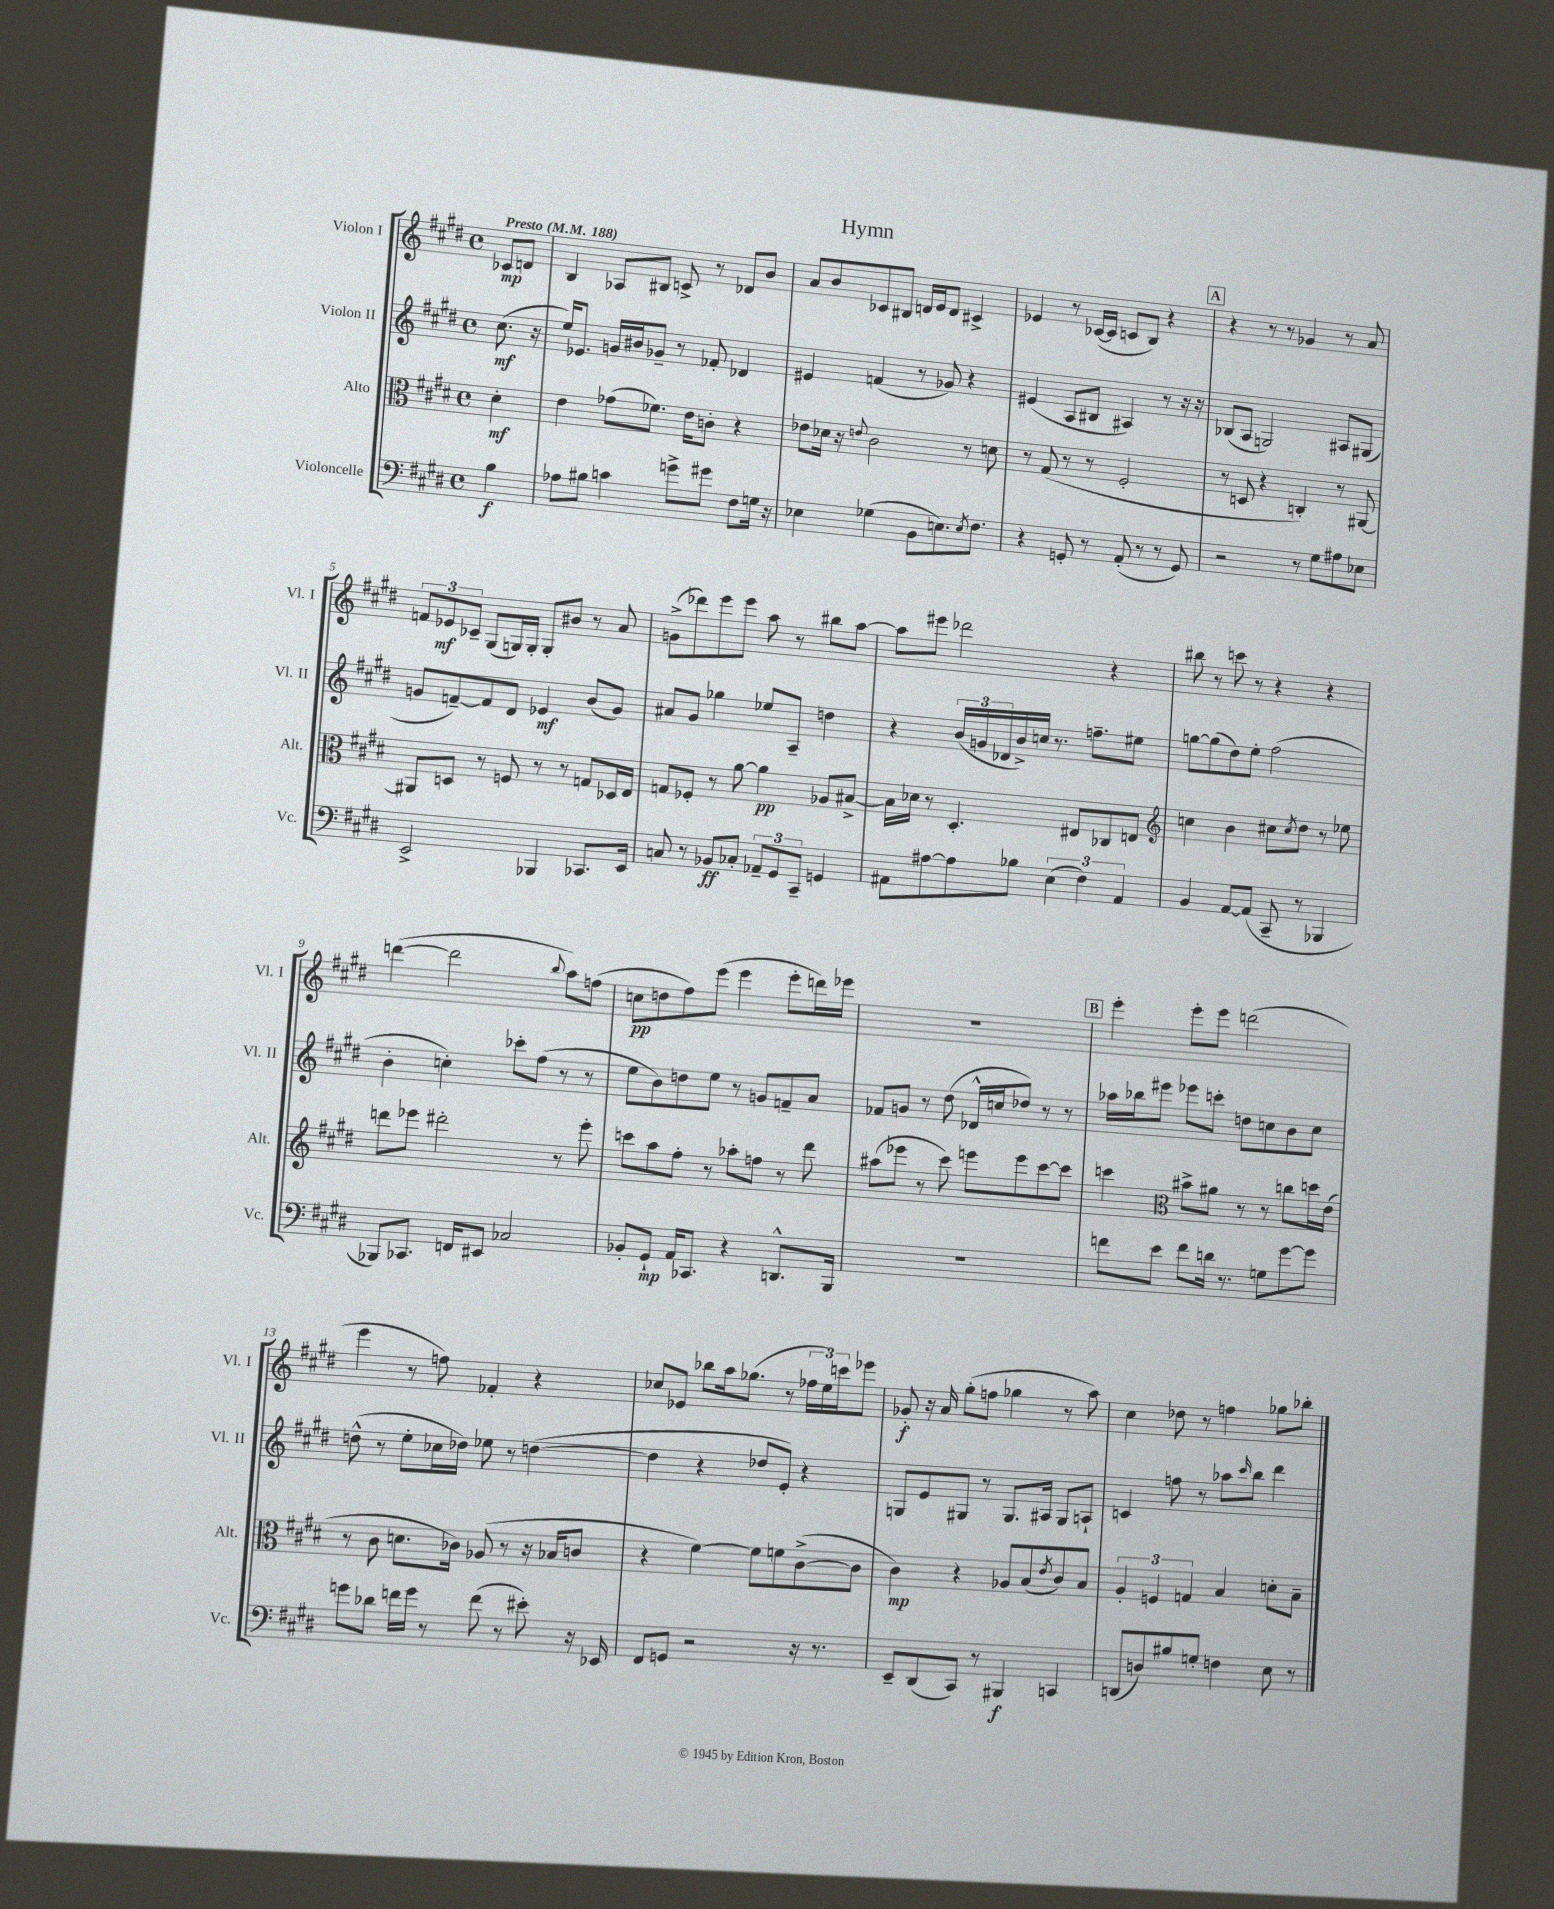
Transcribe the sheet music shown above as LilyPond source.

\header { title = "Hymn" }
<<
\new StaffGroup <<
\new Staff = "s0" \with { instrumentName = "Violon I" shortInstrumentName = "Vl. I" } {
    \clef treble \key e \major \defaultTimeSignature \time 4/4 \partial 4 \tempo "Presto" 4 = 188
    ces'8\mp d'8 |
    b4 aes8 bis8 c'8-> r8 des'8 b'8 |
    a'8 b'8 ces'8 bis8 d'16 e'16 d'8 cis'4-> |
    ees'4 r8 ces'16~( ces'16 c'8 b8) r4 |
    \mark \markup { \box "A" } r4 r8 r8 ges'4 r8 a'8 |
    \tuplet 3/2 { f'8 ees'8\mf ces'8-- } gis8( g16) g16-. g8-. bis'8 r8 a'8 |
    g'8->( des'''8) e'''8 e'''8 a''8 r8 bis''8 a''8~ |
    a''8 eis'''8 des'''2 r4 |
    bis''8 r8 c'''8 r8 r4 r4 |
    d'''4~( d'''2 \appoggiatura { b''8 } a''8) f''8( |
    c''8\pp d''8 fis''8) e'''8( e'''4 e'''8-. d'''16) ees'''16 |
    r1 |
    \mark \markup { \box "B" } e'''4-. e'''8-. e'''8 d'''2( |
    e'''4 r8 f''8) fes'4-. r4 |
    ces''8 ees'8 bes''8 a''16 ges''8.( r8 \tuplet 3/2 { fes''16 e''16) c'''16 } ees'''8 |
    ges'8-.\f r16 a'16 gis''8-.( f''8 ges''4 r8 a''8) |
    cis''4 des''8 r8 f''4 ges''8 bes''8-. \bar "|." |
}
\new Staff = "s1" \with { instrumentName = "Violon II" shortInstrumentName = "Vl. II" } {
    \clef treble \key e \major \defaultTimeSignature \time 4/4 \partial 4
    cis''8.\mf( r16 |
    e''16) ees'8. g'16 bis'16 ges'8-- r8 fes'8-. des'4 |
    eis'4 f'4( r8 ges'8) r4 |
    eis'4( a8 bis8 ais4) r8 r16 r16 |
    \mark \markup { \box "A" } bes8( a8 g2) ais8 gis8( |
    g'8 f'8~--) f'8 dis'8 ees'4\mf b'8( g'8) |
    ais'8 gis'8 ges''4 ees''8 a8-- d''4 |
    r4 \tuplet 3/2 { b'16( g'16 des'16 } b'16->) c''16 r8. f''8.-- eis''8 |
    g''8~ g''8( dis''8) e''8-. fis''2( |
    b'4-. c''4-.) ces'''8-. fis''8( r8 r8 |
    e''8 b'8) d''8 e''8 r8 g'8 f'8-- a'8 |
    fes'8 g'8 r8 dis''8( des'16-^ c''16 des''8) r8 r8 |
    \mark \markup { \box "B" } aes''16 bes''16 eis'''8 ees'''8 c'''8-. d''8 c''8 b'8 c''8 |
    d''8-^( r8 e''8-. ces''16 des''16) ees''8 r8 d''4~( |
    d''4 r4 des''8 e'8-.) r4 |
    g8 e'8 gis8 r8 gis8. ais16 gis8 a8-! |
    c'4 f''8 r8 aes''8 \grace { cis'''16 } b''8 dis'''4 \bar "|." |
}
\new Staff = "s2" \with { instrumentName = "Alto" shortInstrumentName = "Alt." } {
    \clef alto \key e \major \defaultTimeSignature \time 4/4 \partial 4
    dis'4-.\mf |
    e'4 ges'8( fes'8.) e'16 c'8-. r4 |
    ees'8 des'16 r16 \appoggiatura { e'8 } cis'2 r8 d'8 |
    r8 gis8( r8 r8 fis2-. |
    \mark \markup { \box "A" } r8 d8 r4 c4-.) r8 ais,8~ |
    ais,8 d8 r8 f8 r8 r8 g8 des16 e16 |
    g8 fes8-. r8 a'8~ a'4\pp aes8 bis8~-> |
    bis16 des'16 r8 dis4.-. eis8 ces8 e8 |
    \clef treble c''4 b'4 cis''8 \acciaccatura { cis''8 } dis''8 r8 ees''8 |
    d'''8 ees'''8 dis'''2-. r8 ees'''8-. |
    c'''8 a''8 fis''8-. r8 aes''8-. f''8 r8 dis'''8 |
    ais''8( ees'''8 r8 cis'''8) e'''8 e'''8 cis'''8~ cis'''8 |
    \mark \markup { \box "B" } c'''4 \clef alto bis'8-> ais'8 r8 r8 c''8 d''16 e'16( |
    r8 cis'8 d'8. ces'16) aes8( r8 r16 bes16 c'8 |
    r4 fis'4~) fis'8 f'8 cis'8~->( cis'8 |
    cis'4\mp) r4 aes8 b8( \acciaccatura { e'8 } cis'8) b8 |
    \tuplet 3/2 { a4-. f4 g4 } b4 d'8-. b8-- \bar "|." |
}
\new Staff = "s3" \with { instrumentName = "Violoncelle" shortInstrumentName = "Vc." } {
    \clef bass \key e \major \defaultTimeSignature \time 4/4 \partial 4
    b4\f |
    aes8 bis8 c'4 g'8-> gis'8 fis8 g16 r16 |
    ees4 ges4( b,8 e8.) \acciaccatura { e8 } fis8. |
    r4 g,8-. r8 a,8-.( r8 r8 g,8) |
    \mark \markup { \box "A" } r2 r8 gis8 ais8 ees8 |
    e,2-> bes,,4 ces,8. e,16 |
    c8 r8 bes,8\ff ces8-. \tuplet 3/2 { aes,8-- gis,8 cis,8-- } g,4 |
    ais,8 ais8~ ais8 bes8 \tuplet 3/2 { e4( fis4) ais,4 } |
    b,4 a,8~ a,8( cis,8-- r8 bes,,4 |
    bes,,8) ces,8. f,16 eis,8 ces2 |
    bes,8-. gis,8-!\mp a,16 ces,8. r4 d,8.-^ b,,16 |
    R1 |
    \mark \markup { \box "B" } f'8 e'8 f'8 d'16 r8. g8 gis'8~ gis'8 |
    g'8 des'8 f'16 g'16 r8 f'8( r8 eis'8-.) r16 ees,16 |
    fis,8 g,8 r2 r16 r8. |
    e,8-- dis,8( cis,8) r8 bis,,4\f c,4 |
    d,8( d8) bis8 g8-. f4 e8 r8 \bar "|." |
}
>>
>>
